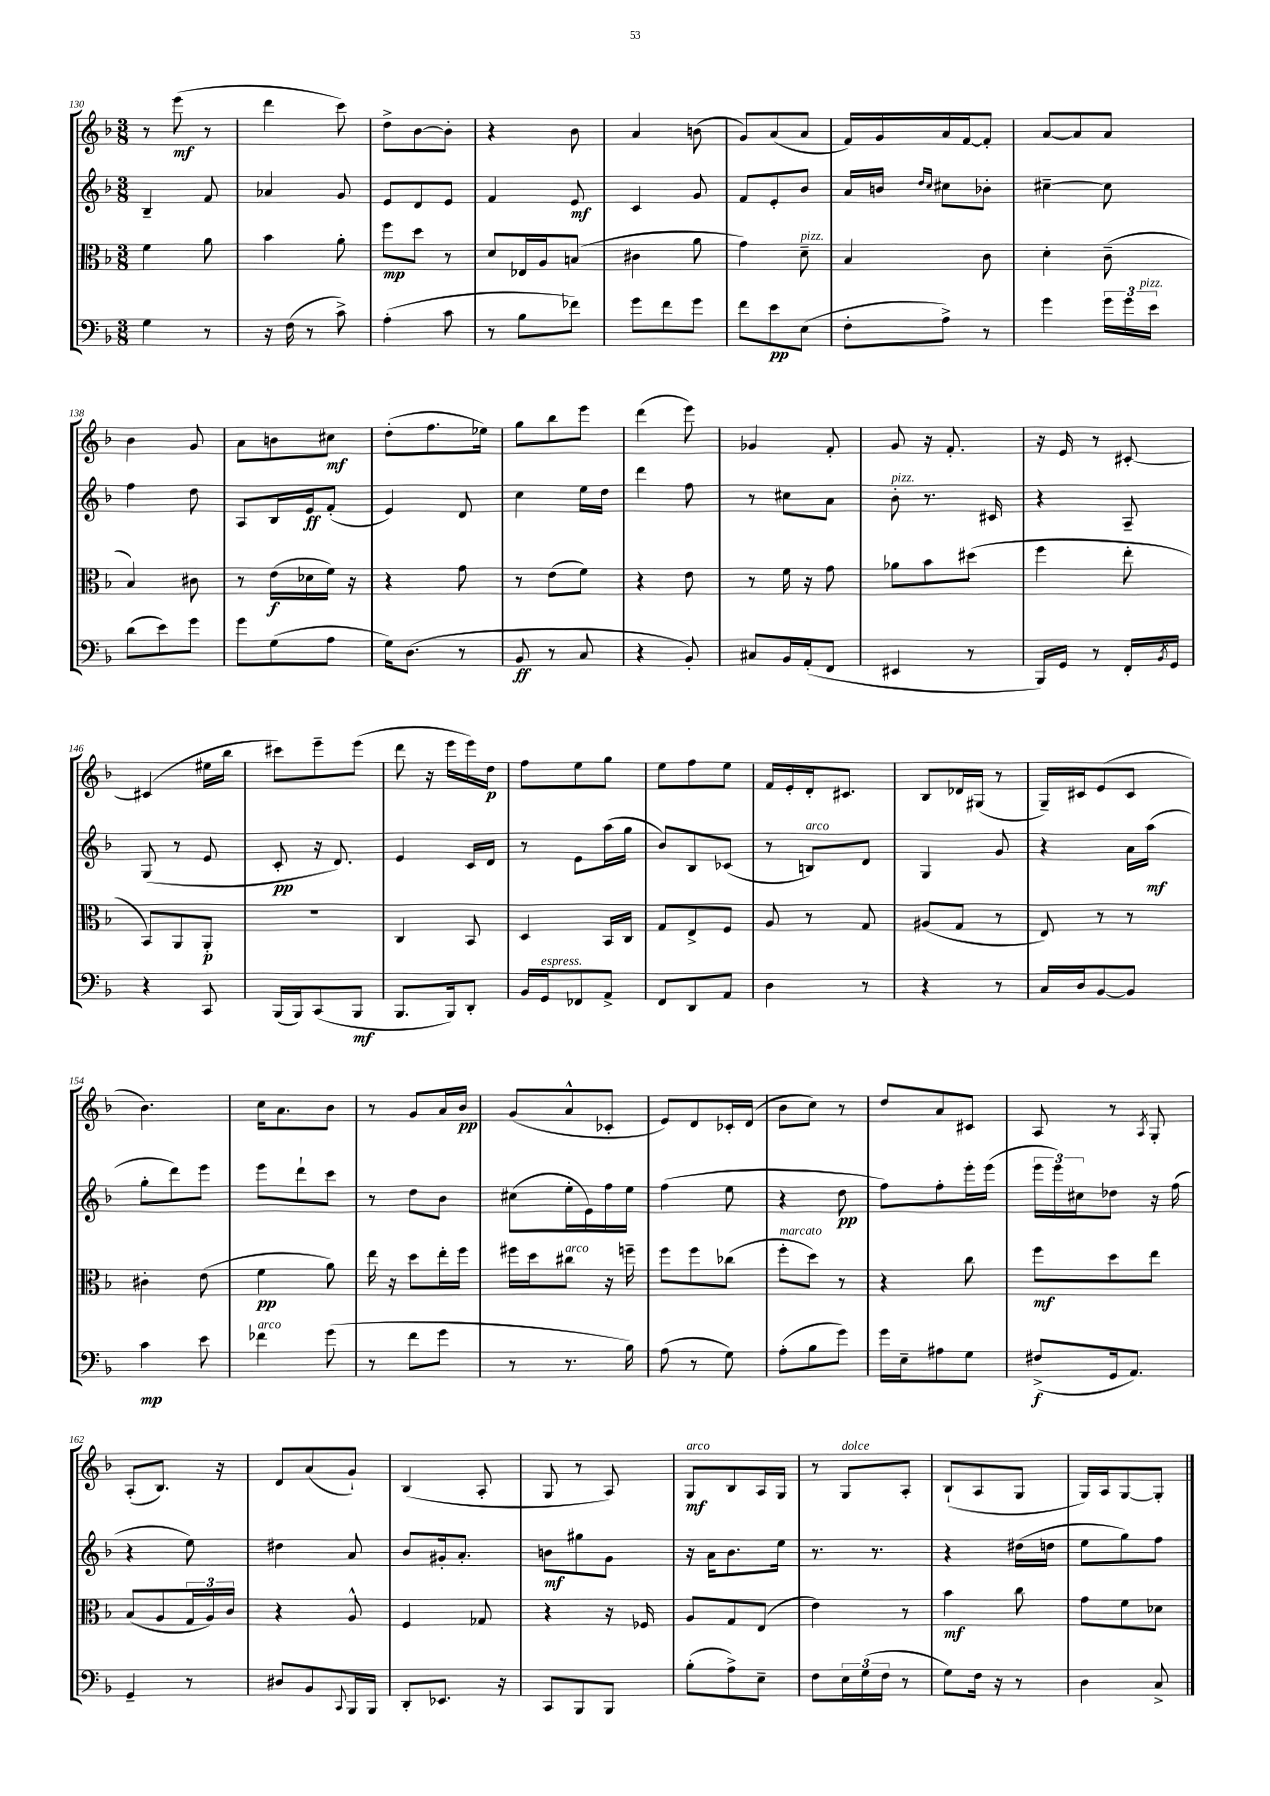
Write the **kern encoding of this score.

**kern	**dynam	**kern	**dynam	**kern	**dynam	**kern	**dynam
*part4	*part4	*part3	*part3	*part2	*part2	*part1	*part1
*staff4	*staff4	*staff3	*staff3	*staff2	*staff2	*staff1	*staff1
*clefF4	*	*clefC3	*	*clefG2	*	*clefG2	*
*k[b-]	*	*k[b-]	*	*k[b-]	*	*k[b-]	*
*M3/8	*	*M3/8	*	*M3/8	*	*M3/8	*
=130	=130	=130	=130	=130	=130	=130	=130
4G\	.	4f\	.	4B-~/	.	8r	.
.	.	.	.	.	.	(8eee\	mf
8r	.	8a\	.	8f/	.	8r	.
=131	=131	=131	=131	=131	=131	=131	=131
16r	.	4b-\	.	4a-X/	.	4ddd\	.
(16F\	.	.	.	.	.	.	.
8r	.	.	.	.	.	.	.
8c^\)	.	8a'\	.	8g/	.	8ccc\)	.
=132	=132	=132	=132	=132	=132	=132	=132
(4A'\	.	8ff\L	mp	8e/L	.	8dd^\L	.
.	.	8dd\J	.	8d/	.	[8b-\	.
8c\	.	8r	.	8e/J	.	8b-'\J]	.
=133	=133	=133	=133	=133	=133	=133	=133
8r	.	8d/L	.	4f/	.	4r	.
8B-\L	.	16E-X/L	.	.	.	.	.
.	.	16A/J	.	.	.	.	.
8f-X\J)	.	(8Bn/J	.	8e/	mf	8b-\	.
=134	=134	=134	=134	=134	=134	=134	=134
8g\L	.	4c#X\	.	4c/	.	4a/	.
8f\	.	.	.	.	.	.	.
8g\J	.	8a\	.	8g/	.	(8bn\	.
=135	=135	=135	=135	=135	=135	=135	=135
8f\L	.	4g\)	.	8f/L	.	8g/L)	.
8e\	pp	.	.	8e'/	.	(8a/	.
!	!	!LO:TX:a:i:t=pizz.	!	!	!	!	!
(8E\J	.	8d~\	.	8b-/J	.	8a/J	.
=136	=136	=136	=136	=136	=136	=136	=136
8F'\L	.	4B-/	.	16a/LL	.	16f/LL)	.
.	.	.	.	16bn/JJ	.	16g/	.
.	.	.	.	16qqdd/LL	.	.	.
.	.	.	.	16qqcc/JJ	.	.	.
8A^\J)	.	.	.	8cc#X\L	.	16a/	.
.	.	.	.	.	.	[16f/J	.
8r	.	8c\	.	8b-X'\J	.	8f'/J]	.
=137	=137	=137	=137	=137	=137	=137	=137
4g\	.	4d'\	.	[4cc#X~\	.	[8a/L	.
.	.	.	.	.	.	8a/]	.
24g\LL	.	(8c~\	.	8cc#\]	.	8a/J	.
24g\	.	.	.	.	.	.	.
!LO:TX:a:i:t=pizz.	!	!	!	!	!	!	!
24e\JJ	.	.	.	.	.	.	.
!!LO:LB:g=z
=138	=138	=138	=138	=138	=138	=138	=138
(8d\L	.	4B-/)	.	4ff\	.	4b-\	.
8e\)	.	.	.	.	.	.	.
8g\J	.	8c#X\	.	8dd\	.	8g/	.
=139	=139	=139	=139	=139	=139	=139	=139
8g\L	.	8r	.	8A/L	.	8a\L	.
(8G\	.	(16e\LL	f	16B-/L	.	8bn\	.
.	.	16d-X\	.	16e/J	ff	.	.
8A\J	.	16f\JJ)	.	(8f'/J	.	8cc#X\J	mf
.	.	16r	.	.	.	.	.
=140	=140	=140	=140	=140	=140	=140	=140
16G\KL)	.	4r	.	4e/)	.	(8dd'\L	.
(8.D\J	.	.	.	.	.	.	.
.	.	.	.	.	.	8.ff\	.
8r	.	8g\	.	8d/	.	.	.
.	.	.	.	.	.	16ee-X\Jk)	.
=141	=141	=141	=141	=141	=141	=141	=141
8BB-/	ff	8r	.	4cc\	.	8gg\L	.
8r	.	(8e\L	.	.	.	8bb-\	.
8C/	.	8f\J)	.	16ee\LL	.	8eee\J	.
.	.	.	.	16dd\JJ	.	.	.
=142	=142	=142	=142	=142	=142	=142	=142
4r	.	4r	.	4ddd\	.	(4ddd\	.
8BB-'/)	.	8e\	.	8ff\	.	8eee\)	.
=143	=143	=143	=143	=143	=143	=143	=143
8C#X/L	.	8r	.	8r	.	4g-X/	.
16BB-/L	.	16f\	.	8cc#X\L	.	.	.
(16AA'/J	.	16r	.	.	.	.	.
8FF/J	.	8g\	.	8a\J	.	8f'/	.
=144	=144	=144	=144	=144	=144	=144	=144
!	!	!	!	!LO:TX:a:i:t=pizz.	!	!	!
4EE#X/	.	8a-X\L	.	8b-'\	.	8g/	.
.	.	8b-\	.	8.r	.	16r	.
.	.	.	.	.	.	8.f'/	.
8r	.	(8dd#X\J	.	.	.	.	.
.	.	.	.	16c#X/	.	.	.
=145	=145	=145	=145	=145	=145	=145	=145
16BBB-/LL)	.	4ff\	.	4r	.	16r	.
16GG/JJ	.	.	.	.	.	16e/	.
8r	.	.	.	.	.	8r	.
16FF'/LL	.	8ee'\	.	8A~/	.	[8c#X'/	.
8qBB-/	.	.	.	.	.	.	.
16GG/JJ	.	.	.	.	.	.	.
!!LO:LB:g=z
=146	=146	=146	=146	=146	=146	=146	=146
4r	.	8BB-/L)	.	(8G/	.	(4c#X/]	.
.	.	8AA/	.	8r	.	.	.
8CC/	.	8AA'/J	p	8e/	.	16ee#X\LL	.
.	.	.	.	.	.	16bb-\JJ	.
=147	=147	=147	=147	=147	=147	=147	=147
(16BBB-/LL	.	4.r	.	8c'/	pp	8ccc#X\L)	.
16BBB-/J)	.	.	.	.	.	.	.
(8CC/	.	.	.	16r	.	8eee~\	.
.	.	.	.	8.d/)	.	.	.
8BBB-/J	mf	.	.	.	.	(8eee\J	.
=148	=148	=148	=148	=148	=148	=148	=148
8.BBB-/L	.	4C/	.	4e/	.	8ddd\	.
.	.	.	.	.	.	16r	.
16BBB-/k)	.	.	.	.	.	16eee\LL	.
8DD'/J	.	8BB-/	.	16c/LL	.	16eee\)	.
.	.	.	.	16d/JJ	.	16dd\JJ	p
=149	=149	=149	=149	=149	=149	=149	=149
16BB-/LL	.	4D/	.	8r	.	8ff\L	.
!LO:TX:a:i:t=espress.	!	!	!	!	!	!	!
16GG/J	.	.	.	.	.	.	.
8FF-X/	.	.	.	8e\L	.	8ee\	.
8AA^/J	.	16BB-/LL	.	(16aa\L	.	8gg\J	.
.	.	16C/JJ	.	16gg\JJ	.	.	.
=150	=150	=150	=150	=150	=150	=150	=150
8FF/L	.	8G/L	.	8b-/L)	.	8ee\L	.
8DD/	.	8E^/	.	8B-/	.	8ff\	.
8AA/J	.	8F/J	.	(8c-X/J	.	8ee\J	.
=151	=151	=151	=151	=151	=151	=151	=151
4D\	.	8A/	.	8r	.	16f/LL	.
.	.	.	.	.	.	16e'/	.
!	!	!	!	!LO:TX:a:i:t=arco	!	!	!
.	.	8r	.	8Bn/L)	.	16d'/J	.
.	.	.	.	.	.	8.c#X/J	.
8r	.	8G/	.	8d/J	.	.	.
=152	=152	=152	=152	=152	=152	=152	=152
4r	.	(8A#X/L	.	4G/	.	8B-/L	.
.	.	8G/J	.	.	.	16d-X/L	.
.	.	.	.	.	.	(16G#X/JJ	.
8r	.	8r	.	8g/	.	8r	.
=153	=153	=153	=153	=153	=153	=153	=153
16C/LL	.	8E/)	.	4r	.	16G~/LL)	.
16D/J	.	.	.	.	.	16c#X/J	.
[8BB-/	.	8r	.	.	.	(8e/	.
8BB-/J]	.	8r	.	16a\LL	.	8c#/J	.
.	.	.	.	(16aa\JJ	mf	.	.
!!LO:LB:g=z
=154	=154	=154	=154	=154	=154	=154	=154
4c\	mp	4c#X'\	.	8gg'\L	.	4.b-\)	.
.	.	.	.	8ddd\)	.	.	.
8e\	.	(8e\	.	8eee\J	.	.	.
=155	=155	=155	=155	=155	=155	=155	=155
!LO:TX:a:i:t=arco	!	!	!	!	!	!	!
4f-X\	.	4f\	pp	8eee\L	.	16cc\KL	.
.	.	.	.	.	.	8.a\	.
.	.	.	.	8ddd`\	.	.	.
(8g\	.	8a\)	.	8ccc\J	.	8b-\J	.
=156	=156	=156	=156	=156	=156	=156	=156
8r	.	16ee\	.	8r	.	8r	.
.	.	16r	.	.	.	.	.
8f\L	.	8dd\L	.	8dd\L	.	8g/L	.
8g\J	.	16ee'\L	.	8b-\J	.	16a/L	.
.	.	16ff\JJ	.	.	.	16b-/JJ	pp
=157	=157	=157	=157	=157	=157	=157	=157
8r	.	16ff#X\LL	.	(8cc#X\L	.	(8g/L	.
.	.	16dd\J	.	.	.	.	.
!	!	!LO:TX:a:i:t=arco	!	!	!	!	!
8.r	.	8cc#X\J	.	16ee'\L	.	8a^^/	.
.	.	.	.	16e\)	.	.	.
.	.	16r	.	16ff\	.	8c-X'/J	.
16B-\)	.	16ffn~\	.	16ee\JJ	.	.	.
=158	=158	=158	=158	=158	=158	=158	=158
(8A\	.	8ff\L	.	(4ff\	.	8e/L)	.
8r	.	8ff\	.	.	.	8d/	.
8G\)	.	(8cc-X\J	.	8ee\	.	16c-X'/L	.
.	.	.	.	.	.	(16d/JJ	.
=159	=159	=159	=159	=159	=159	=159	=159
!	!	!LO:TX:a:i:t=marcato	!	!	!	!	!
(8A'\L	.	8ff'\L	.	4r	.	8b-\L	.
8B-\	.	8dd\J)	.	.	.	8cc\J)	.
8g\J)	.	8r	.	8dd\	pp	8r	.
=160	=160	=160	=160	=160	=160	=160	=160
16g\LL	.	4r	.	8ff\L)	.	8dd/L	.
16E~\J	.	.	.	.	.	.	.
8A#X\	.	.	.	8ff'\	.	8a/	.
8G\J	.	8cc\	.	16eee'\L	.	8c#X/J	.
.	.	.	.	(16eee\JJ	.	.	.
=161	=161	=161	=161	=161	=161	=161	=161
(8F#X^/L	f	8ff\L	mf	24eee\LL	.	8A/	.
.	.	.	.	24eee\)	.	.	.
.	.	.	.	24cc#X\J	.	.	.
16GG/k	.	8dd\	.	8dd-X\J	.	8r	.
8.AA/J)	.	.	.	.	.	.	.
.	.	.	.	.	.	8qA/	.
.	.	8ee\J	.	16r	.	8G'/	.
.	.	.	.	(16ff\	.	.	.
!!LO:LB:g=z
=162	=162	=162	=162	=162	=162	=162	=162
4GG~/	.	(8B-/L	.	4r	.	(8A'/L	.
.	.	8A/	.	.	.	8.B-/J)	.
8r	.	24G/L	.	8ee\)	.	.	.
.	.	24A/)	.	.	.	.	.
.	.	.	.	.	.	16r	.
.	.	24c/JJ	.	.	.	.	.
=163	=163	=163	=163	=163	=163	=163	=163
8D#X/L	.	4r	.	4dd#X\	.	8d/L	.
8BB-/	.	.	.	.	.	(8a/	.
8qqCC/	.	.	.	.	.	.	.
16BBB-/L	.	8A^^/	.	8a/	.	8g`/J)	.
16BBB-/JJ	.	.	.	.	.	.	.
=164	=164	=164	=164	=164	=164	=164	=164
8DD'/L	.	4F/	.	8b-/L	.	(4B-/	.
8.EE-X/J	.	.	.	16g#X'/k	.	.	.
.	.	.	.	8.a'/J	.	.	.
.	.	8G-X/	.	.	.	8A'/	.
16r	.	.	.	.	.	.	.
=165	=165	=165	=165	=165	=165	=165	=165
8CC/L	.	4r	.	8bn\L	mf	8G/	.
8BBB-/	.	.	.	8gg#X\	.	8r	.
8BBB-/J	.	16r	.	8g\J	.	8A/)	.
.	.	16F-X/	.	.	.	.	.
=166	=166	=166	=166	=166	=166	=166	=166
!	!	!	!	!	!	!LO:TX:a:i:t=arco	!
(8B-'\L	.	8A/L	.	16r	.	8G/L	mf
.	.	.	.	16a\KL	.	.	.
8A^\)	.	8G/	.	8.b-\	.	8B-/	.
8E~\J	.	(8E/J	.	.	.	16A/L	.
.	.	.	.	16ee\Jk	.	16G/JJ	.
=167	=167	=167	=167	=167	=167	=167	=167
8F\L	.	4e\)	.	8.r	.	8r	.
!	!	!	!	!	!	!LO:TX:a:i:t=dolce	!
24E\L	.	.	.	.	.	8G/L	.
(24G\	.	.	.	.	.	.	.
.	.	.	.	8.r	.	.	.
24F\JJ	.	.	.	.	.	.	.
8r	.	8r	.	.	.	8A'/J	.
=168	=168	=168	=168	=168	=168	=168	=168
8G\L)	.	4b-\	mf	4r	.	(8B-`/L	.
16F\Jk	.	.	.	.	.	8A/	.
16r	.	.	.	.	.	.	.
8r	.	8cc\	.	(16dd#X\LL	.	8G/J	.
.	.	.	.	16ddn\JJ	.	.	.
=169	=169	=169	=169	=169	=169	=169	=169
4D\	.	8g\L	.	8ee\L	.	16G/LL)	.
.	.	.	.	.	.	16A/J	.
.	.	8f\	.	8gg\)	.	[8G/	.
8C^/	.	8d-X\J	.	8ff\J	.	8G'/J]	.
==	==	==	==	==	==	==	==
*-	*-	*-	*-	*-	*-	*-	*-
